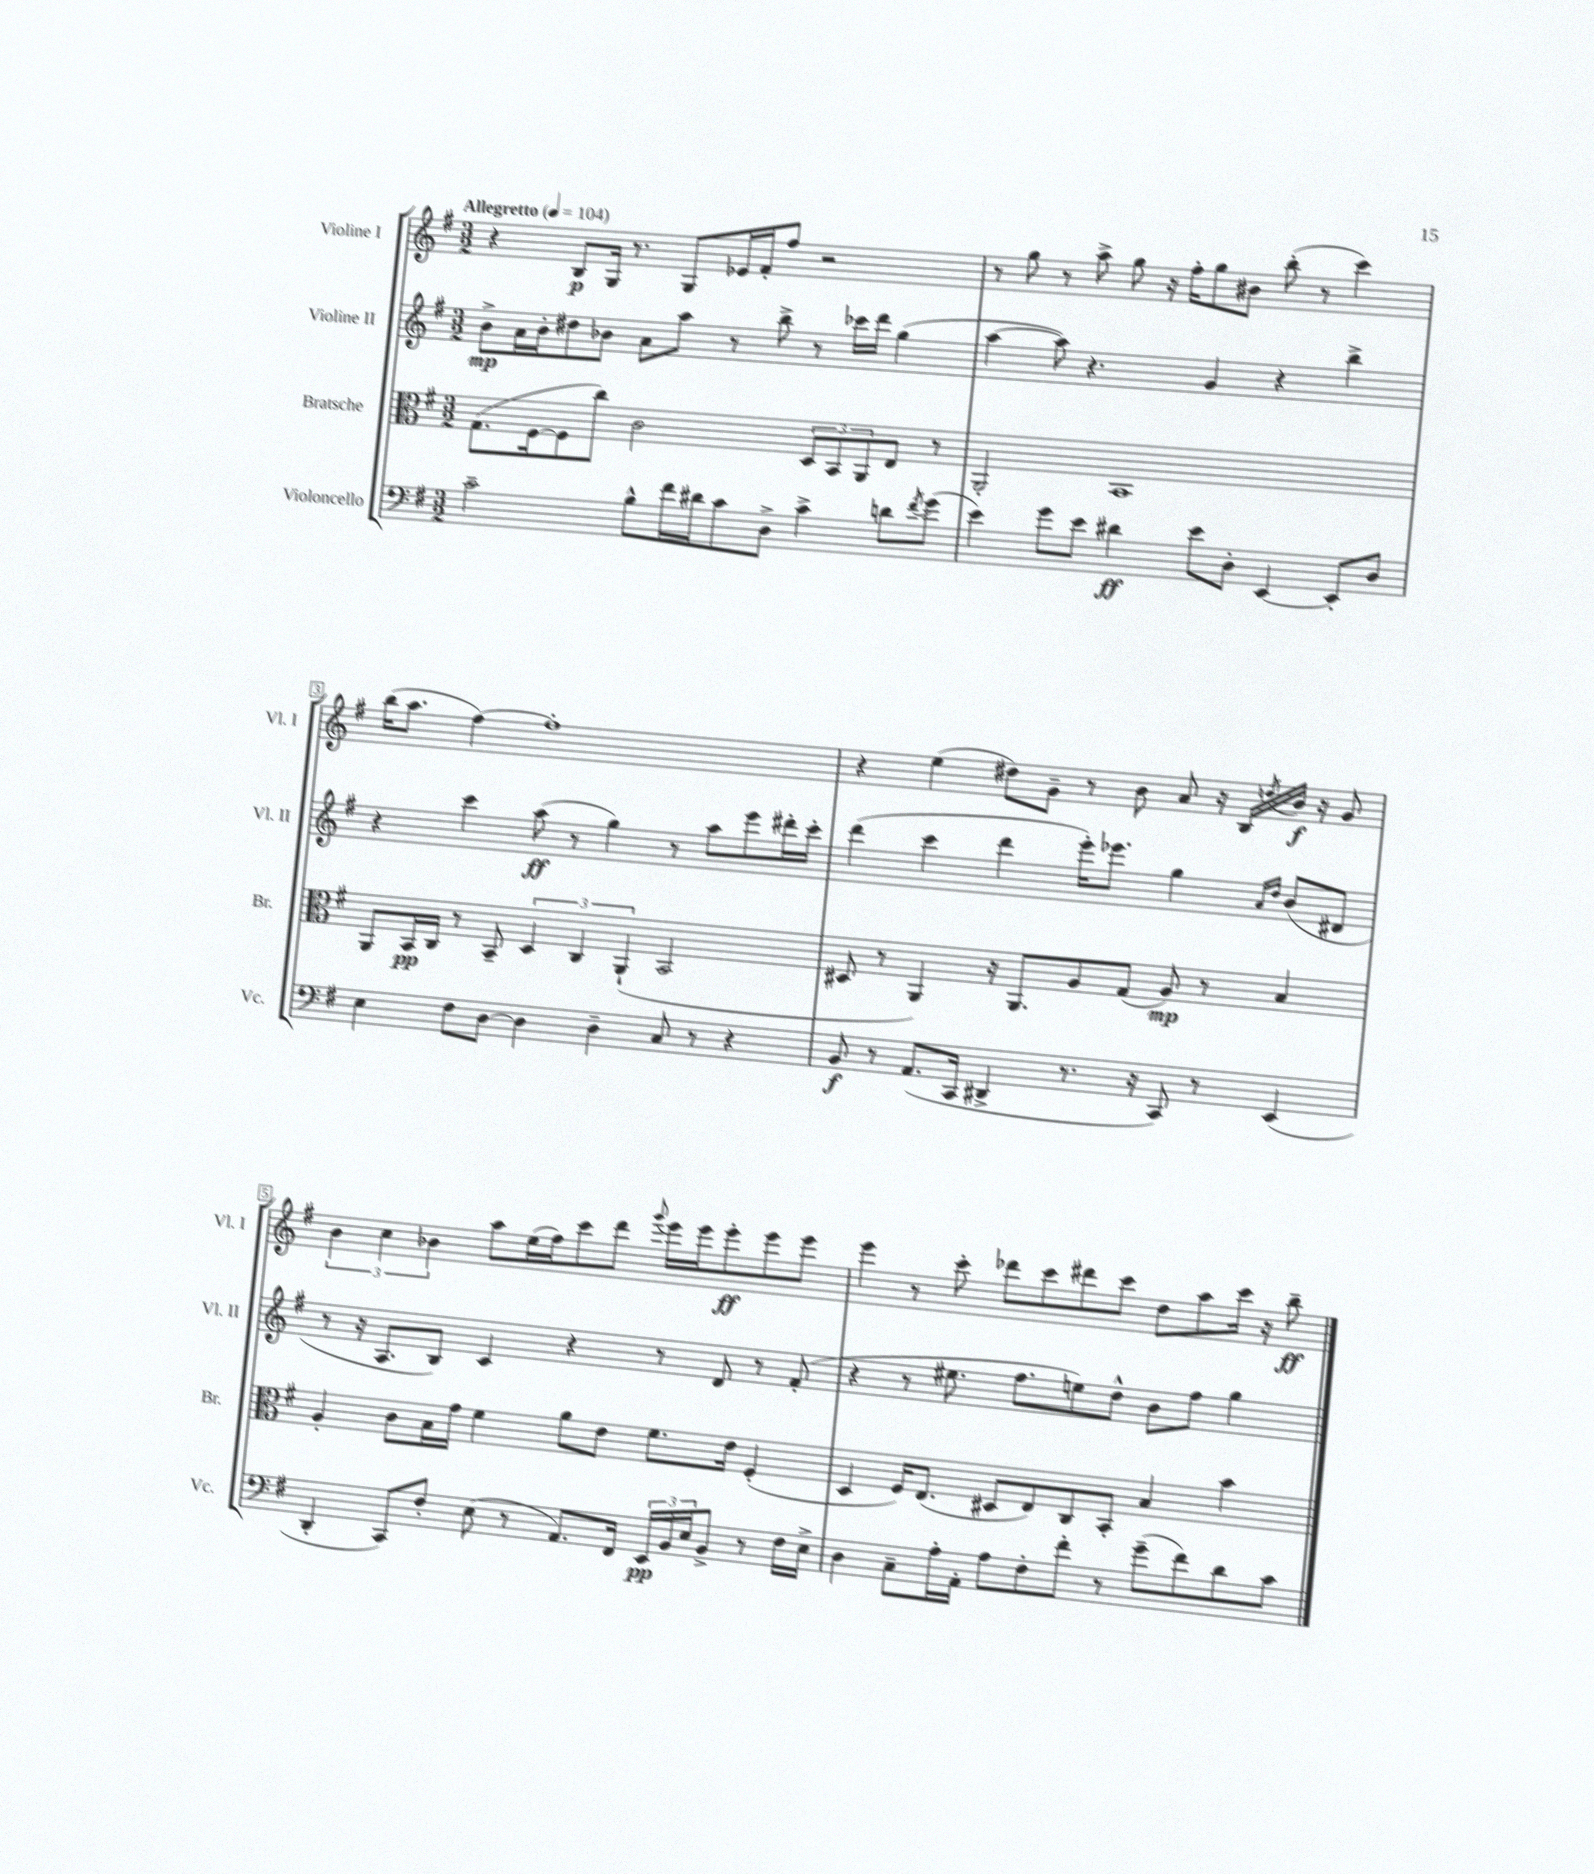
<<
\new StaffGroup <<
\new Staff = "s0" \with { instrumentName = "Violine I" shortInstrumentName = "Vl. I" } {
    \clef treble \key g \major \numericTimeSignature \time 3/2 \tempo "Allegretto" 4 = 104
    r4 b8\p g16 r8. g8 ees'16 fis'16-. fis''8 r2 |
    r8 g''8 r8 a''8-> g''8 r16 fis''16-. g''8 bis'8 b''8-.( r8 c'''4) |
    b''16( a''8. fis''4~) fis''1-. |
    r4 e''4( dis''8) g'8-- r8 b'8 a'8 r16 b16 \acciaccatura { d''8 } b'16\f r16 g'8 |
    \tuplet 3/2 { b'4 c''4 bes'4 } a''8 e''16( fis''16) c'''8 d'''8 \appoggiatura { g'''8 } e'''16 e'''16 e'''8-.\ff e'''8 e'''8 |
    e'''4 r8 c'''8-. des'''8 c'''8 dis'''8 c'''8 d''8 a''8 c'''16 r16 b''8--\ff \bar "|." |
}
\new Staff = "s1" \with { instrumentName = "Violine II" shortInstrumentName = "Vl. II" } {
    \clef treble \key g \major \numericTimeSignature \time 3/2
    b'8->\mp a'16 b'16-. dis''8 bes'8 a'8 a''8 r8 b''8-> r8 ces'''16 d'''16 g''4( |
    a''4~ a''8) r4. g'4 r4 b''4-> |
    r4 c'''4 a''8\ff( r8 g''4) r8 a''8 e'''8 dis'''16-. c'''16-. |
    d'''4( c'''4 d'''4 e'''16-.) ees'''8. g''4 \grace { a'16 d''16 } b'8( dis'8 |
    r8 r16 a8. b8) c'4 r4 r8 d'8 r8 fis'8-.( |
    r4 r8 eis''8. fis''8. e''8) d''8-^ b'8 fis''8 g''4 \bar "|." |
}
\new Staff = "s2" \with { instrumentName = "Bratsche" shortInstrumentName = "Br." } {
    \clef alto \key g \major \numericTimeSignature \time 3/2
    g8.( fis16~ fis8 c''8) c'2 \tuplet 3/2 { d8 b,8 a,8 } e8 r8 |
    a,2-. b,1 |
    a,8 b,16\pp c16 r8 b,8-- \tuplet 3/2 { d4 c4 a,4-!( } b,2 |
    dis8 r8 a,4) r16 a,8. a8 g8( a8\mp) r8 b4 |
    a4-. c'8 b16 g'16 fis'4 a'8 e'8 fis'8. e'16 fis4-.( |
    d4 fis16) e8.( dis8 e8) c8 b,8-. b4 b'4 \bar "|." |
}
\new Staff = "s3" \with { instrumentName = "Violoncello" shortInstrumentName = "Vc." } {
    \clef bass \key g \major \numericTimeSignature \time 3/2
    c'2-- b8-^ fis'16 dis'16 c'8 d8-> c'4-> d'8 \acciaccatura { fis'8 } g'8( |
    e'4) g'8 e'8 dis'4\ff e'8 d8-. e,4~ e,8-. d8 |
    e4 fis8 d8~ d4 d4-- c8 r8 r4 |
    b,8\f r8 a,8.( c,16 dis,4-> r8. r16 c,8) r8 e,4( |
    d,4-. c,8) fis8-. e8( r8 a,8.) fis,16 \tuplet 3/2 { e,16\pp b,16 e16 } b,8-> r8 fis16 e16-> |
    d4 c8-- a16-. a,16-. a8 fis8-. fis'8-. r8 g'8--( fis'8) d'8 c'8 \bar "|." |
}
>>
>>
\layout { \context { \Score \override BarNumber.stencil = #(make-stencil-boxer 0.1 0.3 ly:text-interface::print) } }
